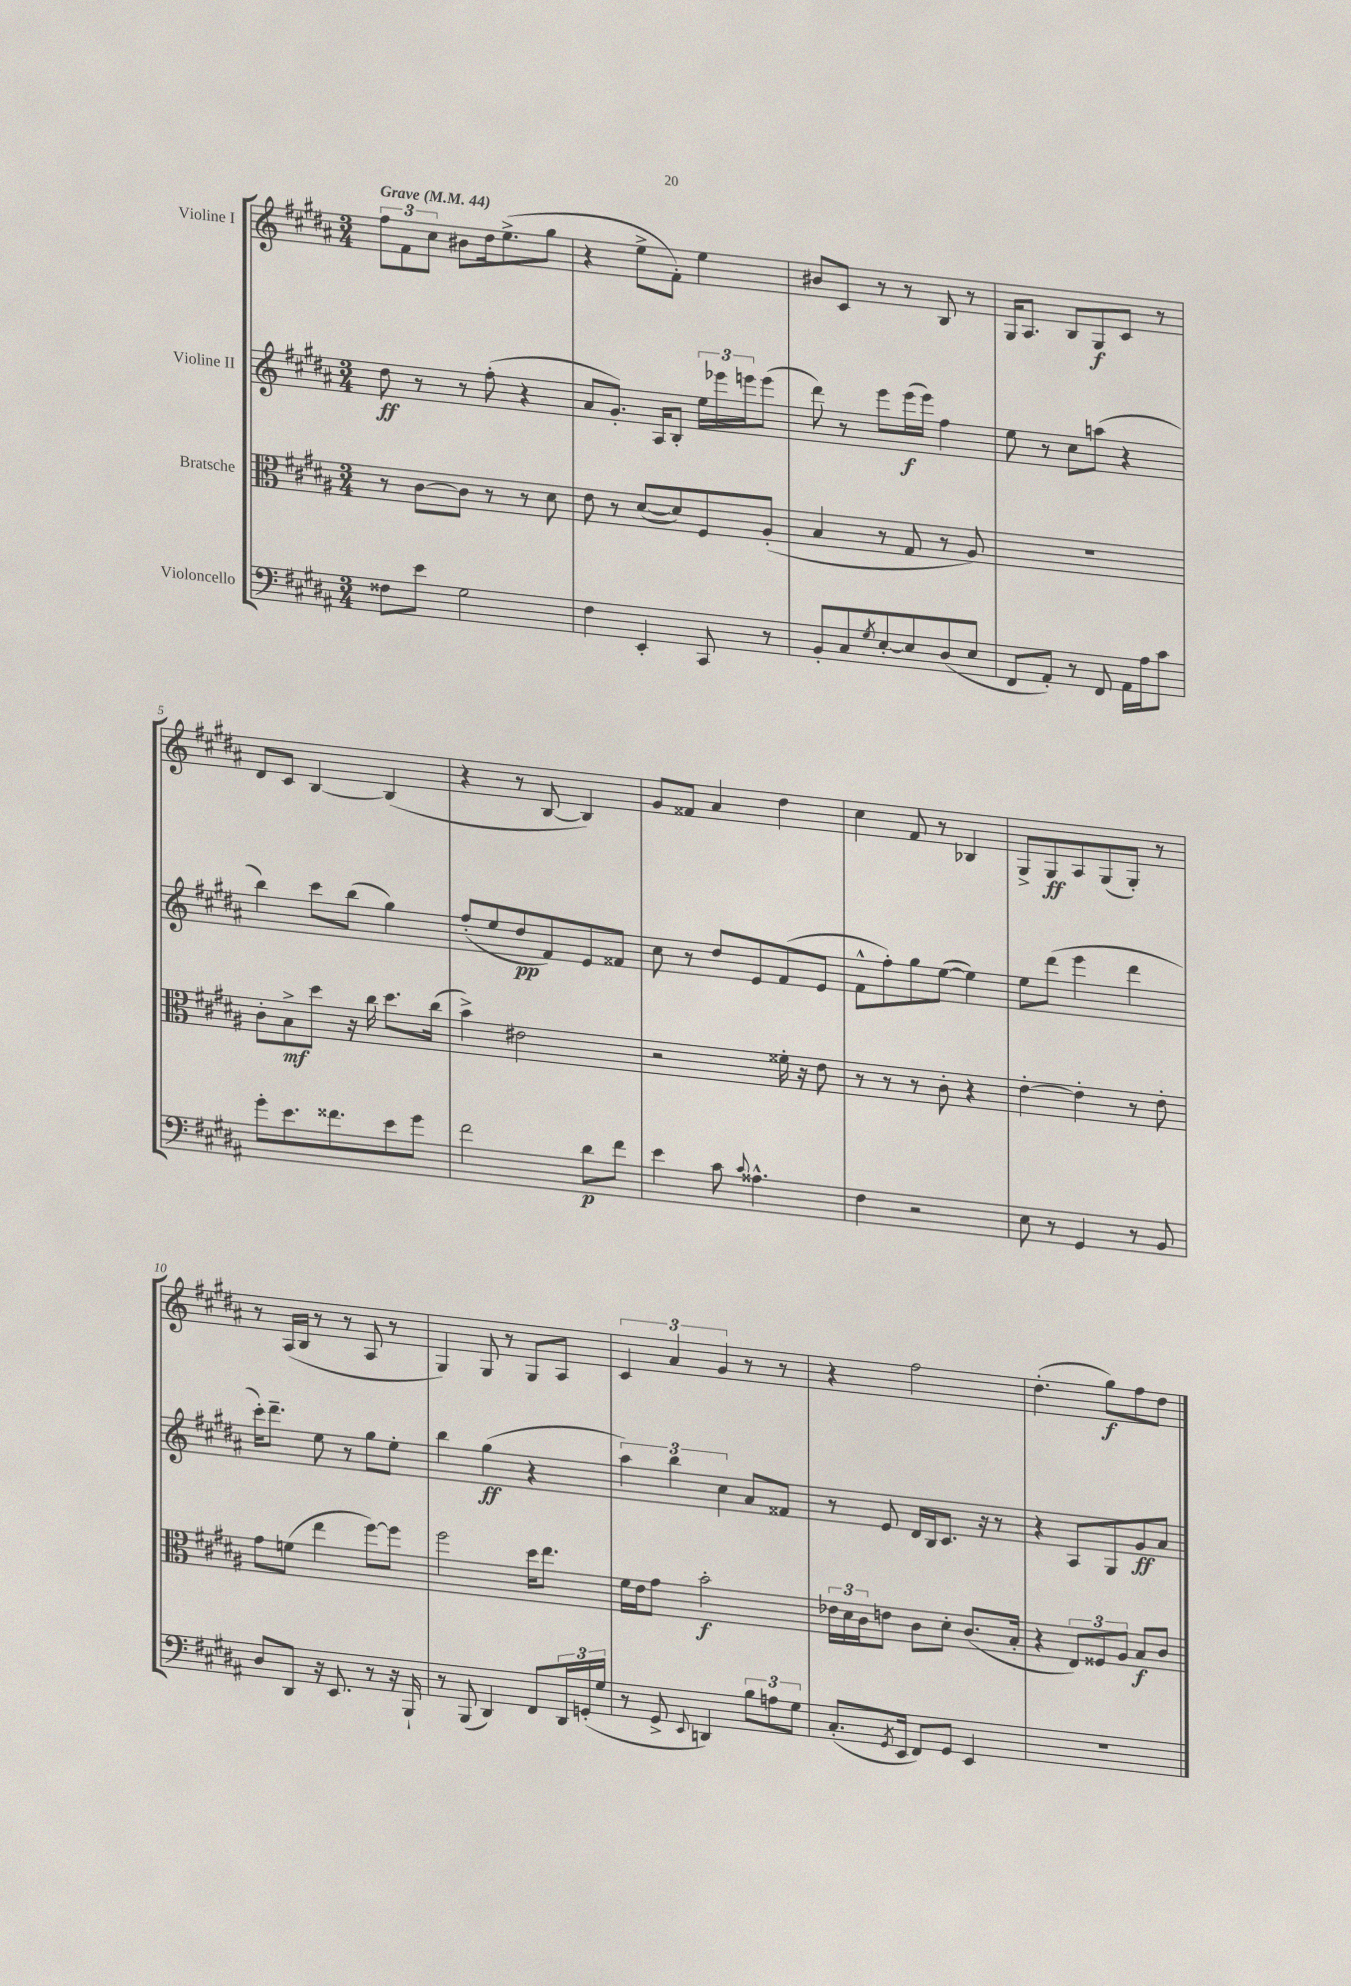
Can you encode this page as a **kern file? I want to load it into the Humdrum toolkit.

**kern	**kern	**kern	**kern
*staff4	*staff3	*staff2	*staff1
*clefF4	*clefC3	*clefG2	*clefG2
*k[f#c#g#d#a#]	*k[f#c#g#d#a#]	*k[f#c#g#d#a#]	*k[f#c#g#d#a#]
*M3/4	*M3/4	*M3/4	*M3/4
*MM44	*MM44	*MM44	*MM44
8F##	8r	8dd#	12ff#
.	.	.	12f#
8e	[8c#	8r	.
.	.	.	12cc#
2G#	8c#]	8r	8b#
.	8r	(8ff#'	16dd#
.	.	.	(8.ee^
.	8r	4r	.
.	8d#	.	8gg#
=	=	=	=
4F#	8e	8a#	4r
.	8r	8.g#')	.
4EE'	([8d#	.	8ee^
.	.	16A#	.
.	8d#])	8B'	8f#')
8CC#	8F#	24ee	4ee
.	.	24eee-	.
.	.	24eee	.
8r	(8A#'	(8eee	.
=	=	=	=
8BB'	4B	8ddd#)	8b#
8C#	.	8r	8c#
8qG#	.	.	.
[8E'	8r	8eee	8r
8E]	8G#	(16eee	8r
.	.	16eee)	.
(8D#	8r	4ff#	8B
8E	8A#)	.	8r
=	=	=	=
8FF#	2.r	8ee	16G#
.	.	.	8.A#
8AA#')	.	8r	.
8r	.	8cc#	8B
8FF#	.	(8aa	8G#
16AA#	.	4r	8c#
16A#	.	.	.
8c#	.	.	8r
=	=	=	=
8g#'	8c#'	4bb)	8d#
8.e	8B^	.	8c#
.	8dd#	8ccc#	[4B
8.f##	.	.	.
.	16r	(8bb	.
.	16cc#	.	.
8e	8.dd#	4gg#)	(4B]
8g#	.	.	.
.	(16cc#	.	.
=	=	=	=
2f#	4b^)	(8ff#'	4r
.	.	8ee	.
.	2e#	8dd#	8r
.	.	8f#)	[8B
8d#	.	8e	4B])
8f#	.	8f##	.
=	=	=	=
4e	2r	8cc#	8g#
.	.	8r	8f##
8c#	.	8dd#	4a#
8qqc#	.	.	.
4.A##^^	.	8e	.
.	16f##'	(8f#	4dd#
.	16r	.	.
.	8e	8e	.
=	=	=	=
4F#	8r	8f#^^	4cc#
.	8r	8ff#')	.
2r	8r	8gg#	8f#
.	8c#'	([8ee	8r
.	4r	4ee])	4B-
=	=	=	=
8E	[4e'	8ee	8G#^
8r	.	(8ddd#	8G#
4GG#	4e']	4eee	8A#
.	.	.	(8G#
8r	8r	4ddd#	8G#')
8BB	8e'	.	8r
=	=	=	=
8D#	8g#	16ccc#')	8r
.	.	8.ddd#~	.
8DD#	(8f	.	(16A#
.	.	.	16B
16r	4ee	8ee	8r
8.EE	.	.	.
.	.	8r	8r
8r	[8ff#)	8gg#	8A#
16r	8ff#]	8ee'	8r
16BBB`	.	.	.
=	=	=	=
8r	2ff#	4bb	4G#)
(8BBB	.	.	.
4DD#)	.	(4gg#	8G#
.	.	.	8r
8FF#	16dd#	4r	8G#
.	8.ee	.	.
24DD#	.	.	8A#
(24GG'	.	.	.
24G#	.	.	.
=	=	=	=
8r	16f#	6aa#)	6c#
.	16e	.	.
8GG#^	8g#	.	.
.	.	6bb	6a#
8qqEE	.	.	.
4DD)	2b'	.	.
.	.	6cc#	6g#
12B	.	8a#	8r
12A	.	.	.
.	.	8f##	8r
12G#	.	.	.
=	=	=	=
(8.C#'	24e-	8r	4r
.	24d#	.	.
.	24c#	.	.
.	8e	8e	.
8qGG#	.	.	.
16EE	.	.	.
8FF#)	8c#	16d#	2ff#
.	.	16B	.
8GG#	8d#'	8.c#	.
4EE	(8.c#	.	.
.	.	16r	.
.	.	8r	.
.	16B'	.	.
=	=	=	=
2.r	4r	4r	(4.dd#'
.	12E)	8A#	.
.	12F##	.	.
.	.	8G#	8gg#)
.	12A#	.	.
.	8B	8g#	8ff#
.	8c#	8a#	8dd#
==	==	==	==
*-	*-	*-	*-
